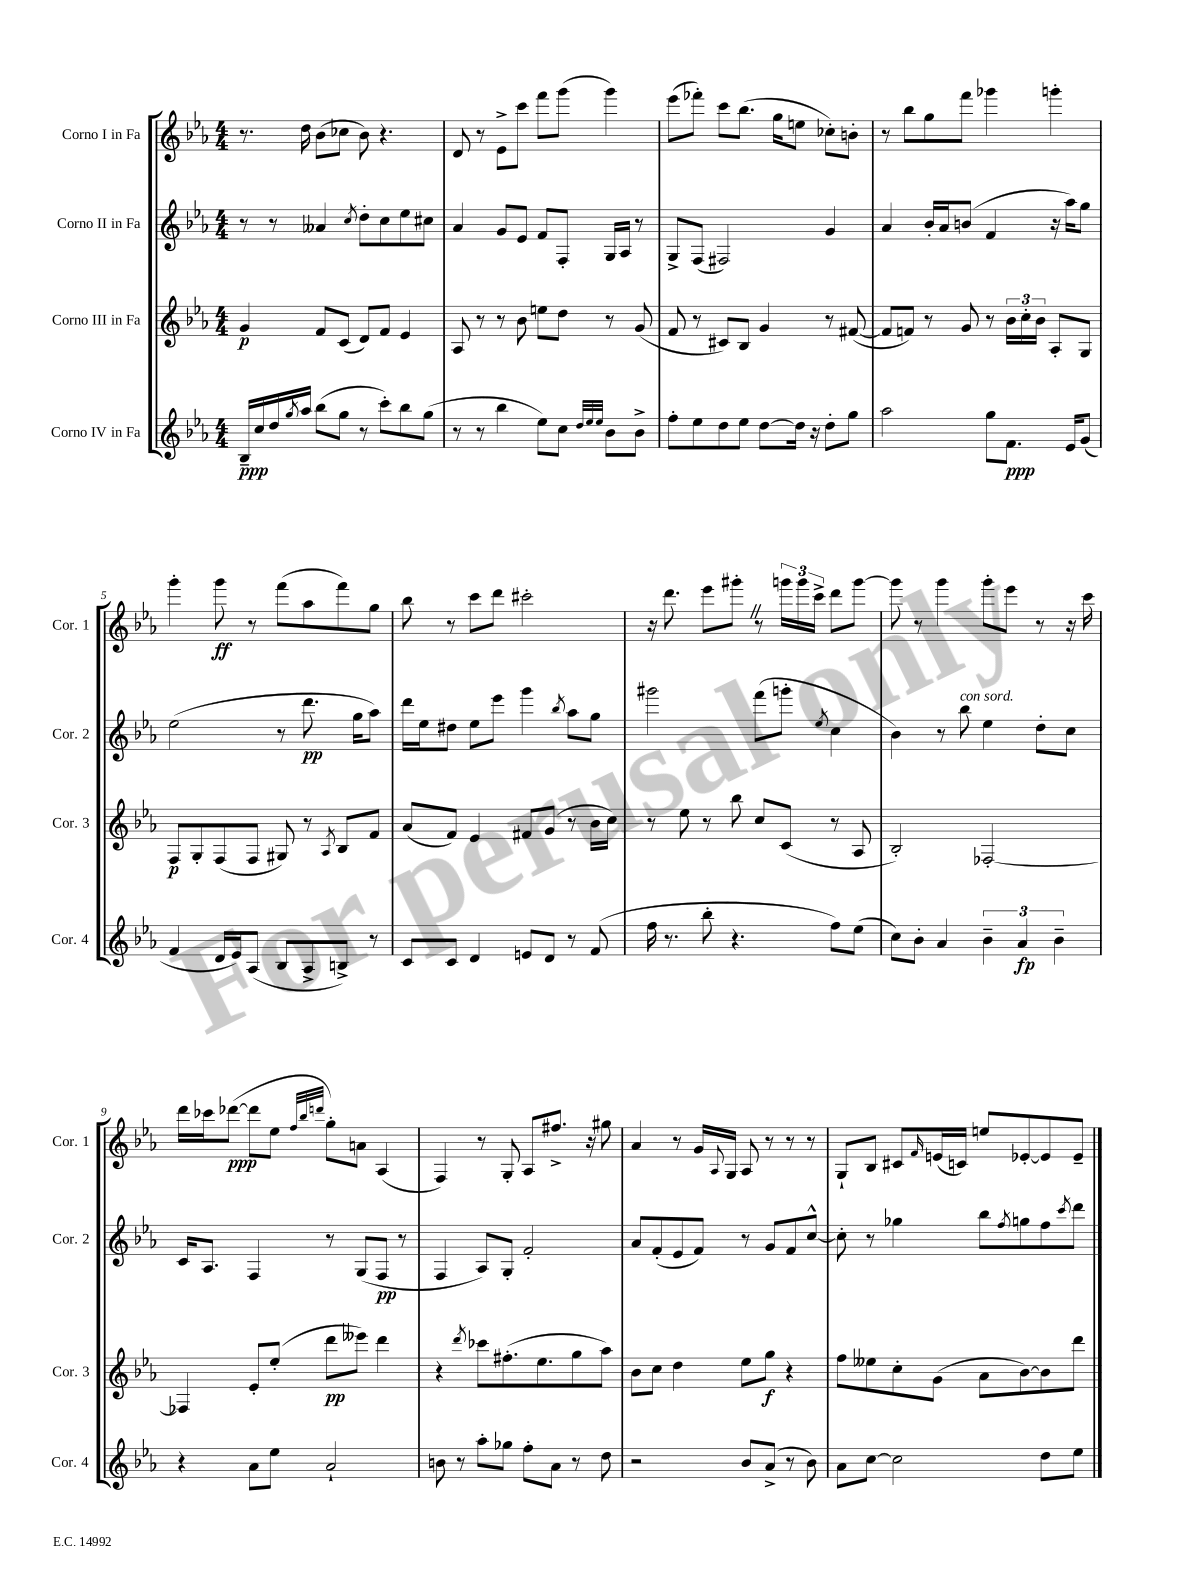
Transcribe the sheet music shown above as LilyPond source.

<<
\new StaffGroup <<
\new Staff = "s0" \with { instrumentName = "Corno I in Fa" shortInstrumentName = "Cor. 1" } {
    \clef treble \key ees \major \numericTimeSignature \time 4/4
    r8. d''16 bes'8( ces''8 bes'8) r4. |
    d'8 r8 ees'8-> c'''8 f'''8 g'''8( g'''4) |
    ees'''8( fes'''8-.) c'''8 bes''8.( g''16 e''8 ces''8-.) b'8-. |
    r8 bes''8 g''8 f'''8 ges'''4 g'''4-. |
    g'''4-. g'''8\ff r8 f'''8( aes''8 f'''8) g''8 |
    bes''8 r8 c'''8 d'''8 cis'''2-. |
    r16 d'''8. ees'''8 gis'''8-. \once \override BreathingSign.text = \markup { \musicglyph "scripts.caesura.straight" } \breathe r8 \tuplet 3/2 { g'''16 g'''16 c'''16-> } d'''8 g'''8~ |
    g'''8 r8 g'''4 g'''8-. ees'''8 r8 r16 c'''16 |
    d'''16 ces'''16 des'''8~\ppp( des'''8 ees''8 \grace { f''32 bes''32 d'''32 } g''8-.) a'8 aes4( |
    f4) r8 g8-. aes8 fis''8.-> r16 gis''8 |
    aes'4 r8 g'16 \appoggiatura { aes8 } g16 aes8 r8 r8 r8 |
    g8-! bes8 cis'8 \grace { f'16 } e'16( c'16) e''8 ees'8~-. ees'8 ees'8-- \bar "|." |
}
\new Staff = "s1" \with { instrumentName = "Corno II in Fa" shortInstrumentName = "Cor. 2" } {
    \clef treble \key ees \major \numericTimeSignature \time 4/4
    r8 r8 aeses'4 \acciaccatura { c''8 } d''8-. c''8 ees''8 cis''8 |
    aes'4 g'8 ees'8 f'8 f8-. g16 aes16 r8 |
    g8-> f8( fis2) g'4 |
    aes'4 bes'16-. aes'16 b'8( f'4 r16 aes''16) g''8 |
    ees''2( r8 d'''8.\pp g''16 aes''8) |
    d'''16 ees''16 dis''8 ees''8 ees'''8 g'''4 \acciaccatura { bes''8 } aes''8 g''8 |
    gis'''2 f'''8( g'''8-. \acciaccatura { ees''8 } c''4 |
    bes'4) r8 bes''8^\markup { \italic "con sord." } ees''4 d''8-. c''8 |
    c'16 aes8. f4 r8 g8( f8\pp r8 |
    f4 aes8) g8-. f'2-. |
    aes'8 f'8-.( ees'8 f'8) r8 g'8 f'8 c''8~-^ |
    c''8-. r8 ges''4 bes''8 \acciaccatura { f''8 } g''8 f''8 \acciaccatura { c'''8 } d'''8 \bar "|." |
}
\new Staff = "s2" \with { instrumentName = "Corno III in Fa" shortInstrumentName = "Cor. 3" } {
    \clef treble \key ees \major \numericTimeSignature \time 4/4
    g'4\p f'8 c'8( d'8) f'8 ees'4 |
    aes8 r8 r8 bes'8 e''8 d''8 r8 g'8( |
    f'8 r8 cis'8) bes8 g'4 r8 fis'8~( |
    fis'8 f'8) r8 g'8 r8 \tuplet 3/2 { bes'16 c''16-. bes'16 } aes8-. g8 |
    f8\p g8-. f8( f8 gis8) r8 \acciaccatura { aes8 } bes8 f'8 |
    aes'8( f'8) ees'4 fis'8 g'8( r8 bes'16 c''16) |
    r8 ees''8 r8 bes''8 c''8 c'8( r8 aes8 |
    bes2-.) fes2~-. |
    fes4 ees'8-. ees''8-.( d'''8\pp eeses'''8) d'''4 |
    r4 \acciaccatura { d'''8 } ces'''8 fis''8.-.( ees''8. g''8 aes''8) |
    bes'8 c''8 d''4 ees''8 g''8\f r4 |
    f''8 eeses''8 c''8-. g'8( aes'8 bes'8~) bes'8 d'''8 \bar "|." |
}
\new Staff = "s3" \with { instrumentName = "Corno IV in Fa" shortInstrumentName = "Cor. 4" } {
    \clef treble \key ees \major \numericTimeSignature \time 4/4
    bes16--\ppp c''16 d''16 \acciaccatura { g''8 } aes''16 bes''8( g''8 r8 c'''8-.) bes''8 g''8( |
    r8 r8 bes''4 ees''8) c''8 \grace { d''32 ees''32 ees''32 } bes'8 bes'8-> |
    f''8-. ees''8 d''8 ees''8 d''8~ d''16 r16 d''8-. g''8 |
    aes''2 g''8 f'8.\ppp ees'16 g'8( |
    f'4 d'16 ees'16) aes8( bes8 aes8-> b8->) r8 |
    c'8 c'8 d'4 e'8 d'8 r8 f'8( |
    f''16 r8. bes''8-. r4. f''8) ees''8( |
    c''8) bes'8-. aes'4 \tuplet 3/2 { bes'4-- aes'4\fp bes'4-- } |
    r4 aes'8 ees''8 aes'2-! |
    b'8 r8 aes''8-. ges''8 f''8-. aes'8 r8 d''8 |
    r2 bes'8 aes'8->( r8 bes'8) |
    aes'8 c''8~ c''2 d''8 ees''8 \bar "|." |
}
>>
>>
